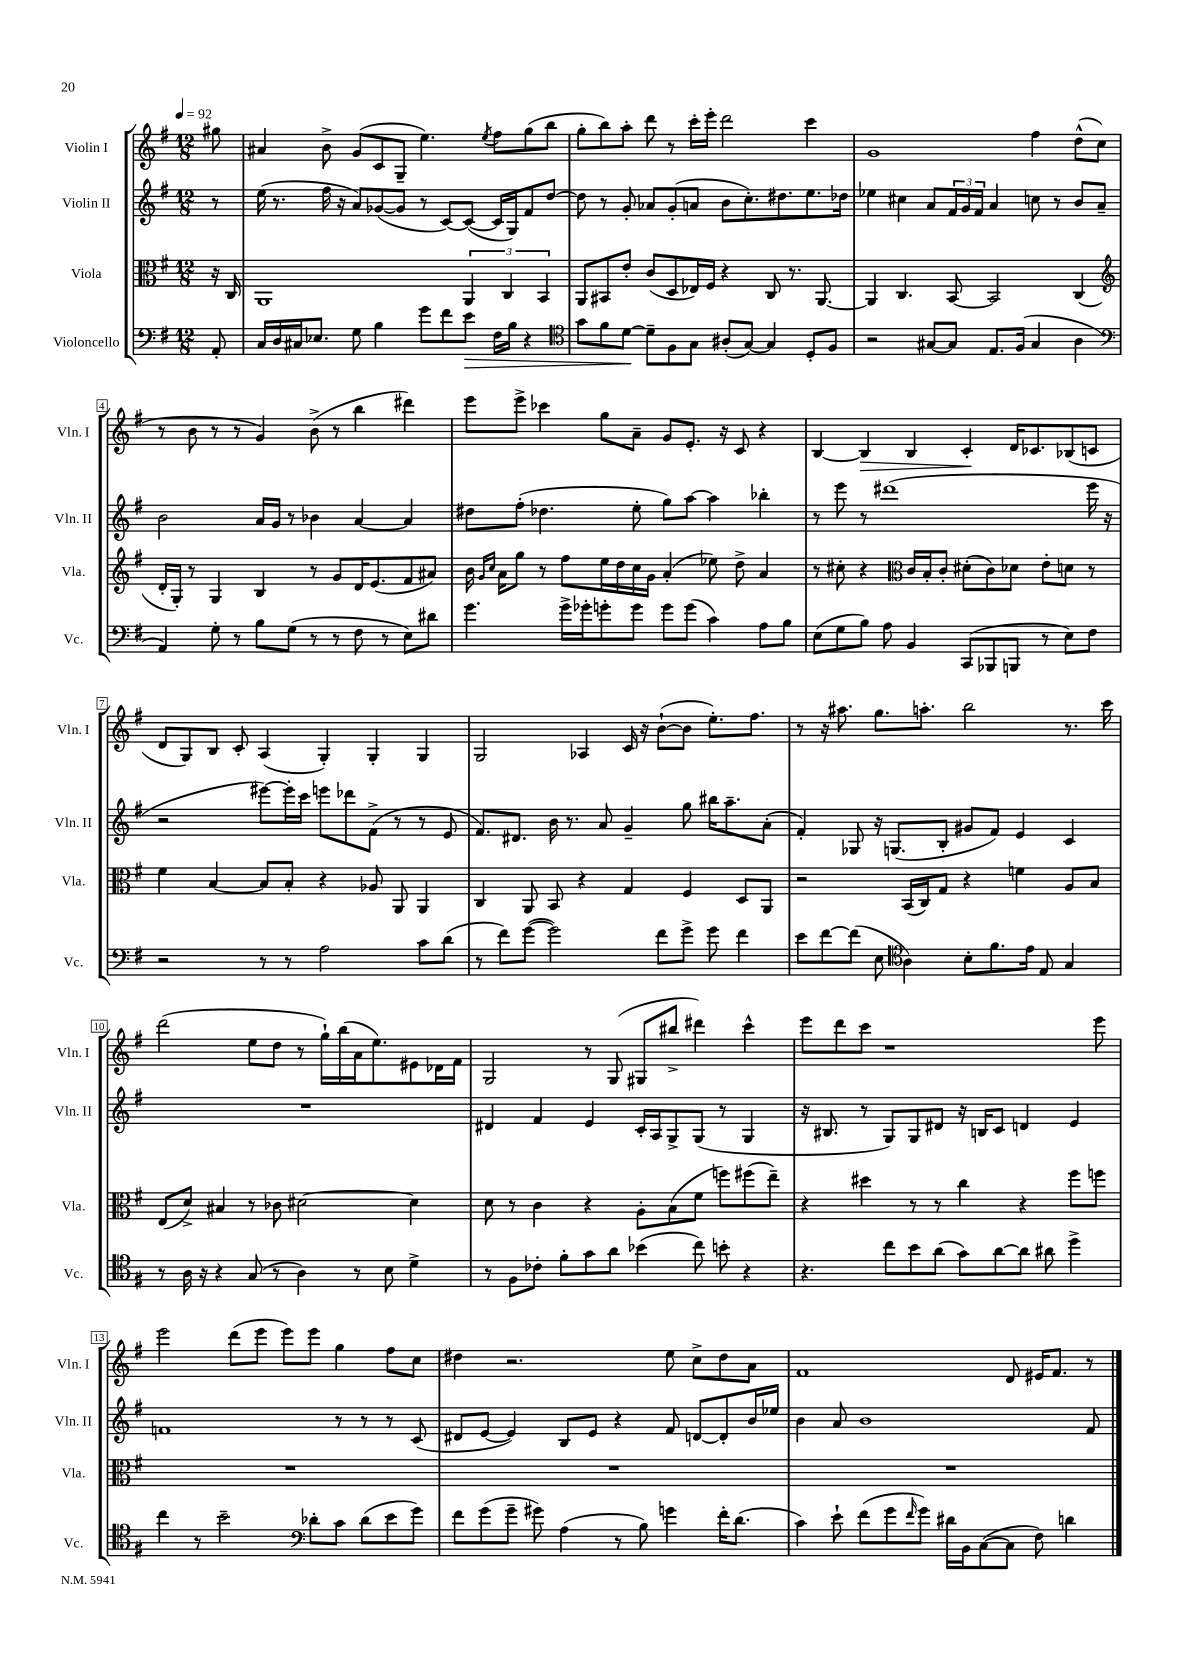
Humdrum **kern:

**kern	**kern	**kern	**kern
*staff4	*staff3	*staff2	*staff1
*clefF4	*clefC3	*clefG2	*clefG2
*k[f#]	*k[f#]	*k[f#]	*k[f#]
*M12/8	*M12/8	*M12/8	*M12/8
*MM92	*MM92	*MM92	*MM92
8AA'	16r	8r	8gg#
.	16C	.	.
=	=	=	=
16C	1AA	(16ee	4a#
16D	.	8.r	.
16C#	.	.	.
8.E-	.	.	.
.	.	16ff#	8b^
.	.	16r	.
8G	.	8a)	(8g
4B	.	([8g-	8c
.	.	8g-]	8G~
8g	.	8r	4.ee)
8f#	.	[8c)	.
8e	6AA	(8c_	.
.	.	.	8qee
16F#	.	16c]	8ff#
.	6C	.	.
16B	.	16G)	.
4r	.	8f#	(8gg
.	6BB	.	.
.	.	[8dd	8bb
=	=	=	=
*clefC4	*	*	*
8g	8AA	8dd]	8gg'
8f#	8BB#	8r	8bb)
[8d	8e'	8g'	8aa'
8d~]	(8c	8a-	8ddd
8F#	8D	(8g'	8r
8G	16E-)	8a	16ccc'
.	16F#	.	16eee'
(8A#'	4r	8b	2ddd
[8G)	.	8.cc')	.
4G]	8C	.	.
.	.	8.dd#	.
.	8.r	.	.
8D'	.	8.ee	4ccc
.	[8.AA	.	.
8F#	.	.	.
.	.	16dd-	.
=	=	=	=
2r	4AA]	4ee-	1g
.	4.C	4cc#	.
[8G#	.	8a	.
8G#]	[8BB	24f#	.
.	.	24g	.
.	.	24f#	.
8.E	2BB]	4a	.
(16F#	.	.	.
4G#	.	8cc	4ff#
.	.	8r	.
4A	(4C	8b	(8dd^^
.	.	8a~	8cc
=	=	=	=
*clefF4	*clefG2	*	*
4AA)	16d'	2b	8r
.	16G')	.	.
.	8r	.	8b
8G'	4G	.	8r
8r	.	.	8r
8B	4B	16a	4g)
.	.	16g	.
(8G	.	8r	.
8r	8r	4b-	(8b^
8r	8g	.	8r
8F#	16d	[4a	4bb
.	(8.e	.	.
8r	.	.	.
8E)	8f#	4a]	4ddd#)
8d#	8a#)	.	.
=	=	=	=
4.g	16b	8dd#	8eee
.	16qqg	.	.
.	16qqcc	.	.
.	16a	.	.
.	8gg	(8ff#'	8eee^
.	8r	4.dd-	4ccc-
16g^	8ff#	.	.
16g-'	.	.	.
8g'	16ee	.	8gg
.	16dd	.	.
8g	16cc	8ee'	8a~
.	16g	.	.
8g	(4a'	8gg)	8g
(8g	.	[8aa	8.e'
4c)	8ee-)	4aa]	.
.	.	.	16r
.	8dd^	.	8c
8A	4a	4bb-'	4r
8B	.	.	.
=	=	=	=
(8E	8r	8r	[4B
8G	8cc#'	8eee	.
8B)	4r	8r	4B]
8A	.	(1ddd#	.
*	*clefC3	*	*
4BB	16c	.	4B
.	16B'	.	.
.	8c'	.	.
(8CC	(8d#'	.	4c'
8BBB-	8c)	.	.
8BBB	8d-	.	16d
.	.	.	8.c-
8r	8e'	.	.
8E)	8d	.	(8B-
8F#	8r	16eee	8c
.	.	16r	.
=	=	=	=
2r	4f#	2r	8d
.	.	.	8G)
.	[4B	.	8B
.	.	.	8c'
8r	8B]	[8eee#)	(4A
8r	8B'	16eee#']	.
.	.	16ccc	.
2A	4r	8eee	4G')
.	.	8ddd-	.
.	8A-	(8f#^	4G'
.	8AA	8r	.
8c	4AA	8r	4G
(8d	.	8e	.
=	=	=	=
8r	4C	8.f#)	2G
8f#)	.	.	.
.	.	8.d#	.
([8g	8AA	.	.
2g])	8BB	16b	.
.	.	8.r	.
.	4r	.	4A-
.	.	8a	.
.	4G	4g~	16c
.	.	.	16r
8f#	.	.	([8b`
8g^	4F#	8gg	8b]
8g	.	16bb#	8.ee')
.	.	8.aa~	.
4f#	8D	.	.
.	.	.	8.ff#
.	8AA	(8a'	.
=	=	=	=
8e	2r	4f#')	8r
[8f#	.	.	16r
.	.	.	8.aa#
(8f#]	.	8G-	.
8E	.	16r	8.gg
.	.	(8.G	.
*clefC4	*	*	*
4A)	(16BB	.	.
.	16C)	.	8.aa'
.	8G	8B'	.
8B'	4r	8g#	2bb
8.f#	.	8f#)	.
.	4f	4e	.
16e	.	.	.
8E	.	.	.
4G	8A	4c	8.r
.	8B	.	.
.	.	.	16ccc
=	=	=	=
8r	(8E	1.r	(2ddd
16A	8d^)	.	.
16r	.	.	.
4r	4B#	.	.
(8G	8r	.	8ee
8r	8c-	.	8dd
4A)	[2d#	.	8r
.	.	.	16gg`)
.	.	.	(16bb
8r	.	.	16a
.	.	.	8.ee)
8B	.	.	.
4d^	4d#]	.	8e#
.	.	.	16d-
.	.	.	16f#
=	=	=	=
8r	8d	4d#	2G
8F#	8r	.	.
8c-'	4c	4f#	.
8f#'	.	.	.
8g	4r	4e	8r
8a	.	.	(8G
(4b-	8A'	16c'	8G#
.	.	16A	.
.	(8B	8G^	8bb#^
8cc)	8f#	(8G	4ddd#)
8b'	8ff)	8r	.
4r	(8ff#	4G	4ccc^^
.	8ee~)	.	.
=	=	=	=
4.r	4r	16r	8eee
.	.	8.B#	.
.	.	.	8ddd
.	4dd#	8r	8ccc
8cc	.	8G)	1r
8b	8r	8G	.
(8a	8r	8d#	.
8g)	4cc	16r	.
.	.	16B	.
[8a	.	8c	.
8a]	4r	4d	.
8a#	.	.	.
4dd^	8ff#	4e	.
.	8ff	.	8eee
=	=	=	=
4cc	1.r	1f	2eee
8r	.	.	.
2b~	.	.	.
.	.	.	(8ddd
.	.	.	8eee
.	.	.	8eee)
*clefF4	*	*	*
8d-'	.	.	8eee
8c	.	8r	4gg
(8d-	.	8r	.
8e	.	8r	8ff#
8g)	.	(8c	8cc
=	=	=	=
8f#	1.r	8d#	4dd#
(8g	.	[8e	.
8g~	.	4e])	2.r
8g#)	.	.	.
(4A	.	8B	.
.	.	8e	.
8r	.	4r	.
8B)	.	.	.
4g	.	8f#	8ee
.	.	[8d	8cc^
16f#'	.	8d']	8dd#
(8.d	.	.	.
.	.	16b	8a
.	.	16ee-	.
=	=	=	=
4c)	1.r	4b	1f#
8e`	.	8a	.
(8f#	.	1b	.
8g	.	.	.
16qqf#	.	.	.
8g)	.	.	.
16d#	.	.	.
16BB	.	.	.
([8C	.	.	.
8C]	.	.	8d
8F#)	.	.	16e#
.	.	.	8.f#
4d	.	.	.
.	.	8f#	8r
==	==	==	==
*-	*-	*-	*-
